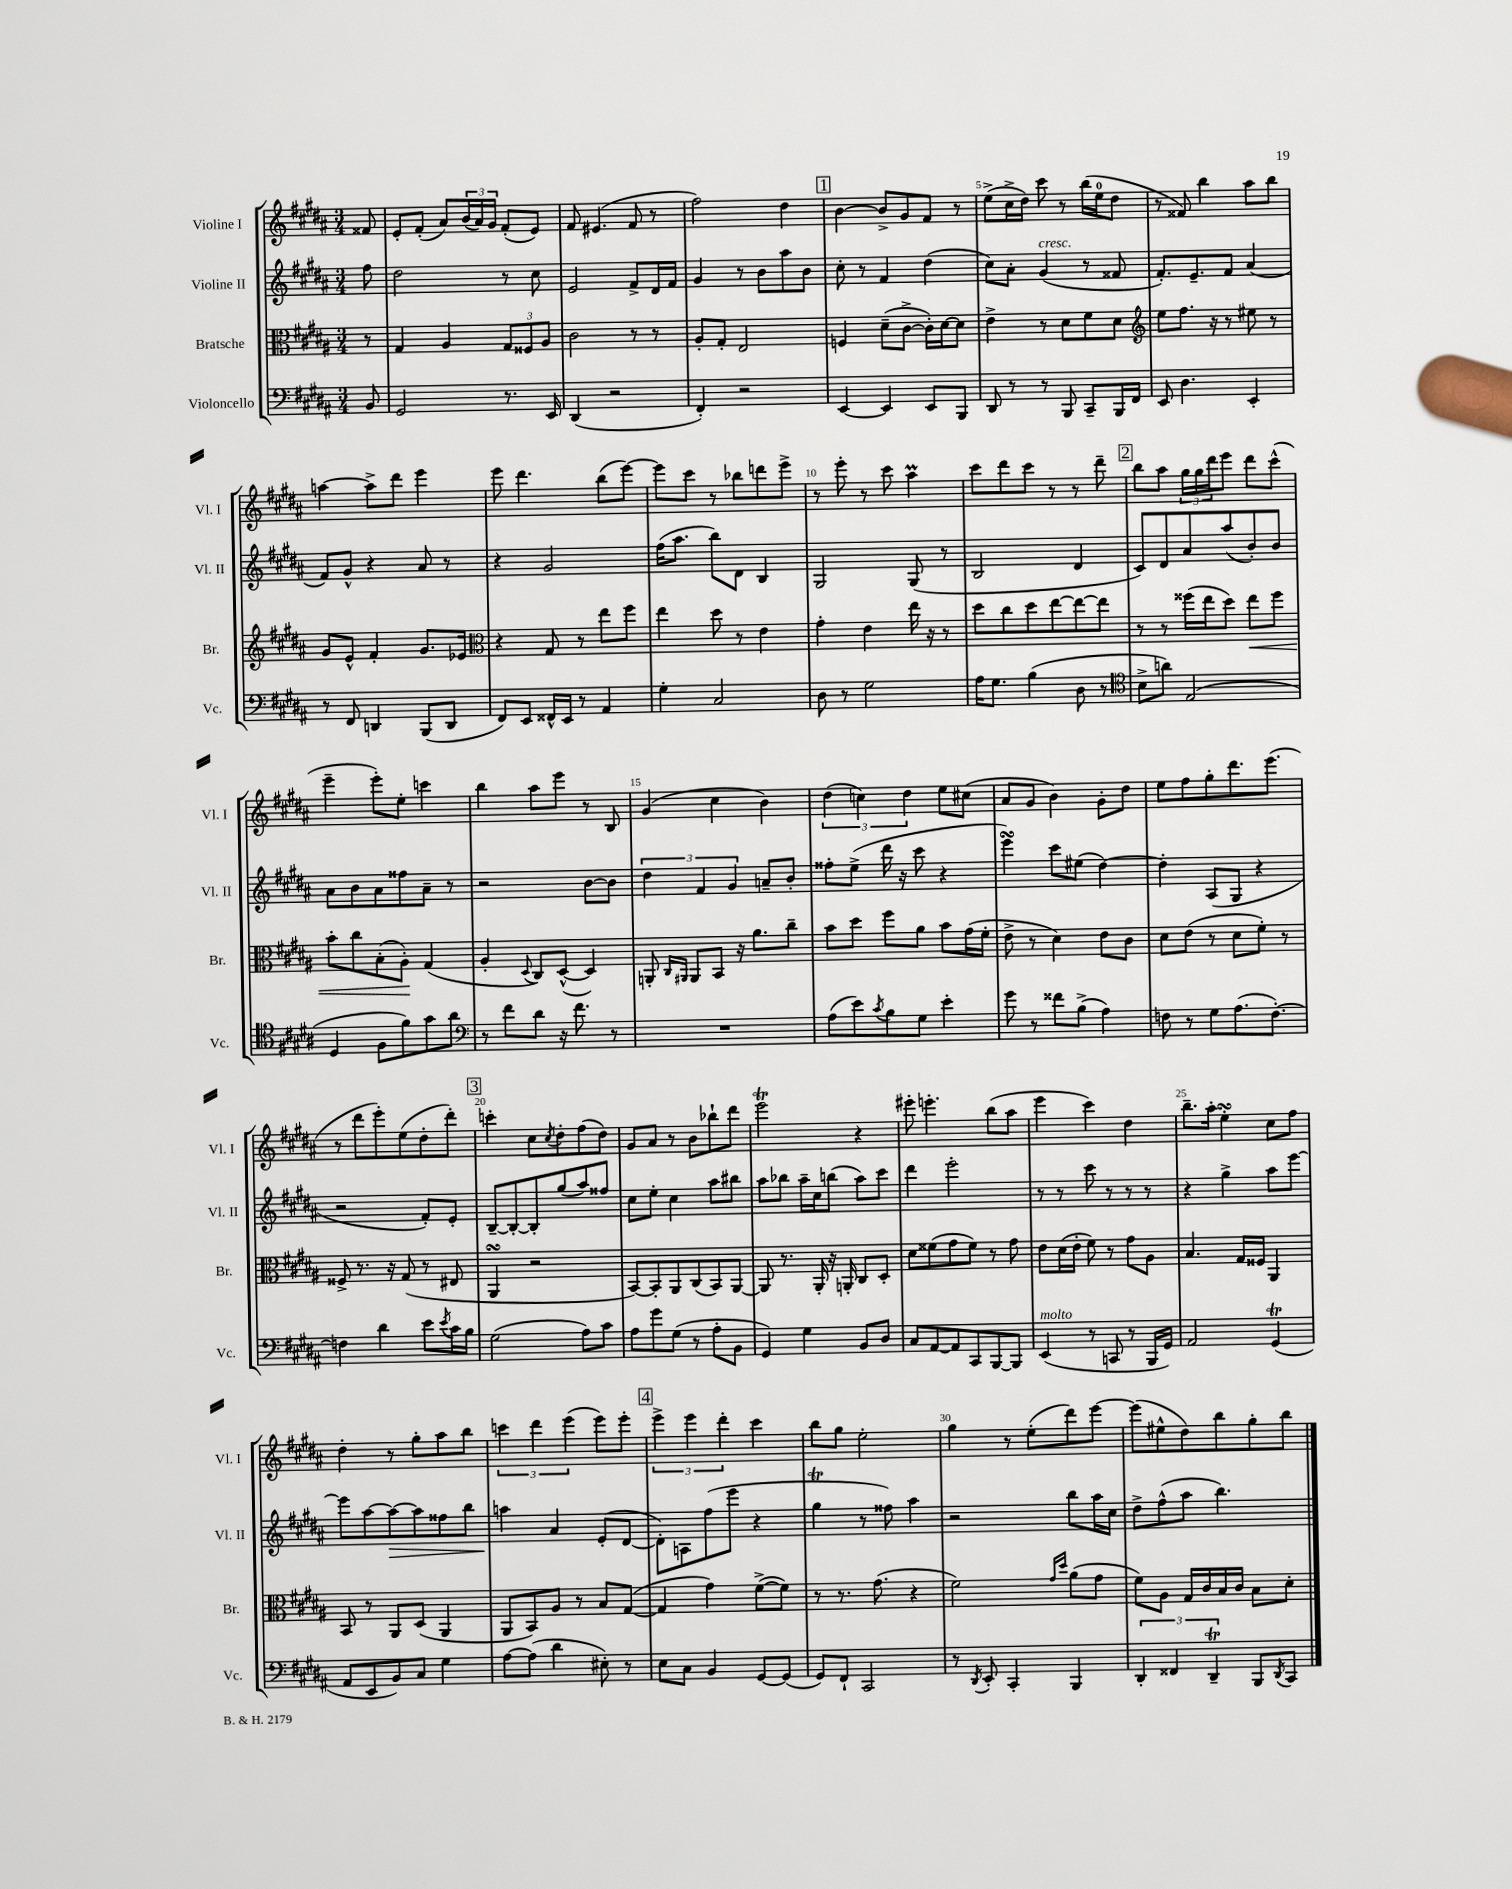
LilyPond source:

<<
\new StaffGroup <<
\new Staff = "s0" \with { instrumentName = "Violine I" shortInstrumentName = "Vl. I" } {
    \clef treble \key b \major \numericTimeSignature \time 3/4 \partial 8
    fisis'8 |
    e'8-. fis'8-.( ais'8) \tuplet 3/2 { b'16( ais'16) gis'16 } fis'8-.( e'8) |
    fis'8 eis'4.( fis'8 r8 |
    fis''2) dis''4 |
    \mark \markup { \box "1" } b'4~ b'8-> gis'8 fis'8 r8 |
    e''8->( cis''16-> dis''16) cis'''8 r8 b''16( e''16-0 dis''8 |
    r8 fisis'8) b''4 ais''8 b''8 |
    a''4~ a''8-> dis'''8 e'''4 |
    e'''8 dis'''4. b''8( e'''8~) |
    e'''8 cis'''8 r8 bes''8 d'''8 e'''8-> |
    r8 e'''8-. r8 cis'''8 ais''4\prall |
    cis'''8 dis'''8 cis'''8 r8 r8 dis'''8-- |
    \mark \markup { \box "2" } b''8 ais''8 \tuplet 3/2 { gis''16 gis''16 dis'''16 } e'''8 dis'''8 cis'''8-^( |
    e'''4-- e'''8-.) e''8-. c'''4 |
    b''4 ais''8 e'''8 r8 b8 |
    gis'4( cis''4 b'4) |
    \tuplet 3/2 { dis''4( c''4) dis''4 } e''8 cis''8( |
    ais'8 gis'8 b'4) gis'8-. dis''8 |
    e''8 fis''8 gis''8-. dis'''8. e'''8.( |
    r8 dis'''8 e'''8-.) e''8( dis''8-. dis'''8-.) |
    \mark \markup { \box "3" } c'''4-. cis''8 \acciaccatura { cis''8 } dis''8-. fis''8( dis''8) |
    gis'8 ais'8 r8 b'8 bes''8-! dis'''8 |
    e'''2\trill r4 |
    eis'''8-. e'''4.-. b''8( ais''8 |
    e'''4 cis'''4) dis''4 |
    b''8.-- ais''16-. e''4-.\turn cis''8 fis''8 |
    dis''4-. r8 gis''8-. ais''8 b''8 |
    \tuplet 3/2 { c'''4 dis'''4 e'''4( } e'''8) e'''8-. |
    \mark \markup { \box "4" } \tuplet 3/2 { e'''4-> e'''4 dis'''4-. } cis'''4 |
    b''8 gis''8 e''2-. |
    gis''4 r8 e''8-.( dis'''8) e'''8~ |
    e'''8( eis''8-^ dis''8) b''8 gis''8-. b''8 \bar "|." |
}
\new Staff = "s1" \with { instrumentName = "Violine II" shortInstrumentName = "Vl. II" } {
    \clef treble \key b \major \numericTimeSignature \time 3/4 \partial 8
    fis''8 |
    dis''2 r8 cis''8 |
    e'2 fis'8-> dis'16 fis'16 |
    gis'4 r8 b'8 ais''8 b'8 |
    \mark \markup { \box "1" } cis''8-. r8 fis'4 dis''4( |
    cis''8) ais'8-. gis'4^\markup { \italic "cresc." }( r8 fisis'8 |
    fis'8.-.) e'8.-- fis'8 ais'4( |
    fis'8) gis'8-^ r4 ais'8 r8 |
    r4 gis'2 |
    fis''16( ais''8. b''8) dis'8 b4 |
    gis2 gis8( r8 |
    b2 dis'4 |
    \mark \markup { \box "2" } cis'8) dis'8 ais'8 ais''8( b'8-.) b'8 |
    ais'8 b'8 ais'8 fisis''8 ais'8-- r8 |
    r2 b'8~ b'8 |
    \tuplet 3/2 { dis''4 fis'4 gis'4 } a'8-- b'8-. |
    fisis''8-. e''8->( dis'''16 r16 cis'''8 r4 |
    e'''4\turn) cis'''8 eis''8( dis''4~) |
    dis''4-. ais8( gis8 r4 |
    r2 fis'8-.) e'8-. |
    \mark \markup { \box "3" } b8~-- b8~-. b8-. gis''8( ais''8) fisis''8 |
    cis''8 e''8-. cis''4 ais''8 bis''8 |
    ais''8 bes''8 ais''16-- cis''16 b''8( ais''8) cis'''8 |
    dis'''4 e'''2-. |
    r8 r8 cis'''8 r8 r8 r8 |
    r4 gis''4-> ais''8 e'''8~ |
    e'''8 ais''8~ ais''8~\> ais''8 fisis''8 b''8 |
    a''4\! ais'4 e'8-.( dis'8~ |
    \mark \markup { \box "4" } dis'8-.) a8 fis''8( e'''8 r4 |
    gis''4\trill r8 fisis''8) ais''4 |
    r2 b''8 ais''16 cis''16 |
    dis''8-> fis''8-^( ais''8 b''4.) \bar "|." |
}
\new Staff = "s2" \with { instrumentName = "Bratsche" shortInstrumentName = "Br." } {
    \clef alto \key b \major \numericTimeSignature \time 3/4 \partial 8
    r8 |
    gis4 ais4 \tuplet 3/2 { gis8 fisis8 ais8 } |
    cis'2 r8 r8 |
    ais8-. gis8-. e2 |
    \mark \markup { \box "1" } f4 dis'8--( cis'8~-> cis'16-.) dis'16~ dis'8 |
    e'4-> r8 dis'8 fis'8 dis'8 |
    \clef treble e''8 fis''8. r16 r8 eis''8 r8 |
    gis'8 e'8-^ fis'4-. gis'8. ees'16 |
    \clef alto r4 gis8 r8 e''8 fis''8 |
    e''4 dis''8 r8 e'4 |
    gis'4-. e'4 e''16 r16 r8 |
    dis''8 cis''8 dis''8 e''8~ e''8~ e''8 |
    \mark \markup { \box "2" } r8 r8 fisis''16( e''16 dis''8) e''8\< fisis''8 |
    b'8-. cis''8 b8-.( ais8-.\!) gis4( |
    ais4-. \appoggiatura { dis8 } cis8) dis8~-^( dis4) |
    a,8-. \grace { cis16 ais,16 } ais,8 b,8 r16 ais'8. cis''8-- |
    b'8 dis''8 fis''8 ais'8 b'8 gis'16( fis'16-. |
    e'8-> r8 dis'4) e'8 cis'8 |
    dis'8 e'8( r8 dis'8 fis'8-.) r8 |
    fisis8-> r8. r16 gis8( r8 eis8 |
    \mark \markup { \box "3" } ais,4\turn r2 |
    b,8~) b,8-. ais,8 cis8( b,8) ais,8~ |
    ais,8 r8. ais,16-. r16 a,16-. cis8 dis8-. |
    dis'8 fisis'8( gis'8 fisis'8) r8 gis'8 |
    e'8 dis'16( e'16-. fis'8) r8 gis'8 ais8 |
    b4. gis16 fisis16 ais,4 |
    b,8 r8 ais,8 dis8( ais,4 |
    ais,8 b,8) ais8 r8 b8 gis8~( |
    \mark \markup { \box "4" } gis4 gis'4) fis'8~->( fis'8) |
    r8 r8. gis'8.( r4 |
    fis'2) \grace { gis'16 dis''16 } ais'8( gis'8 |
    fis'8) ais8 gis16 cis'16 b16 cis'16 b8 dis'8-. \bar "|." |
}
\new Staff = "s3" \with { instrumentName = "Violoncello" shortInstrumentName = "Vc." } {
    \clef bass \key b \major \numericTimeSignature \time 3/4 \partial 8
    b,8 |
    gis,2 r8. e,16 |
    dis,4( r2 |
    fis,4-.) r2 |
    \mark \markup { \box "1" } e,4~ e,4 e,8 b,,8 |
    dis,8 r8 r8 b,,8 cis,8-- b,,16 fis,16 |
    e,8 dis4. e,4-. |
    r8 fis,8 d,4 b,,8( d,8 |
    fis,8) e,8 fisis,16-^ e,16 r8 ais,4 |
    gis4-. cis2 |
    dis8 r8 gis2 |
    ais16 gis8. b4( dis8 r8 |
    \mark \markup { \box "2" } \clef tenor b8-> a'8) e2( |
    dis4 fis8 fis'8) gis'8 ais'8 |
    \clef bass r8 fis'8 dis'8 r16 fis'8. r8 |
    R2. |
    ais8( e'8) \acciaccatura { cis'8 } b8 gis8 e'4-. |
    gis'8 r8 fisis'8 b8->( ais4) |
    f8 r8 gis8 ais8.( f8.~-.) |
    f4 dis'4 e'8 \acciaccatura { e'8 } cis'16 b16 |
    \mark \markup { \box "3" } gis2( ais8) cis'8 |
    ais8 gis'8 gis8( r8 ais8-. b,8 |
    gis,4) gis4 b,8 dis8 |
    cis8 ais,8~ ais,8 cis,8 b,,8~ b,,8 |
    e,4^\markup { \italic "molto" }( r8 c,8 r8 b,,16 gis,16) |
    ais,2 gis,4\trill( |
    ais,8 e,8 b,8) cis8 gis4 |
    ais8~ ais8( dis'4 eis8-.) r8 |
    \mark \markup { \box "4" } e8 cis8 b,4 gis,8~ gis,8( |
    gis,8) fis,8-! cis,2 |
    r8 \acciaccatura { dis,8 } e,8-. cis,4-. b,,4 |
    \tuplet 3/2 { dis,4-. fisis,4 dis,4--\trill } b,,8 \acciaccatura { dis,8 } cis,8 \bar "|." |
}
>>
>>
\layout { \context { \Score \override BarNumber.break-visibility = ##(#f #t #t) barNumberVisibility = #(every-nth-bar-number-visible 5) } }
